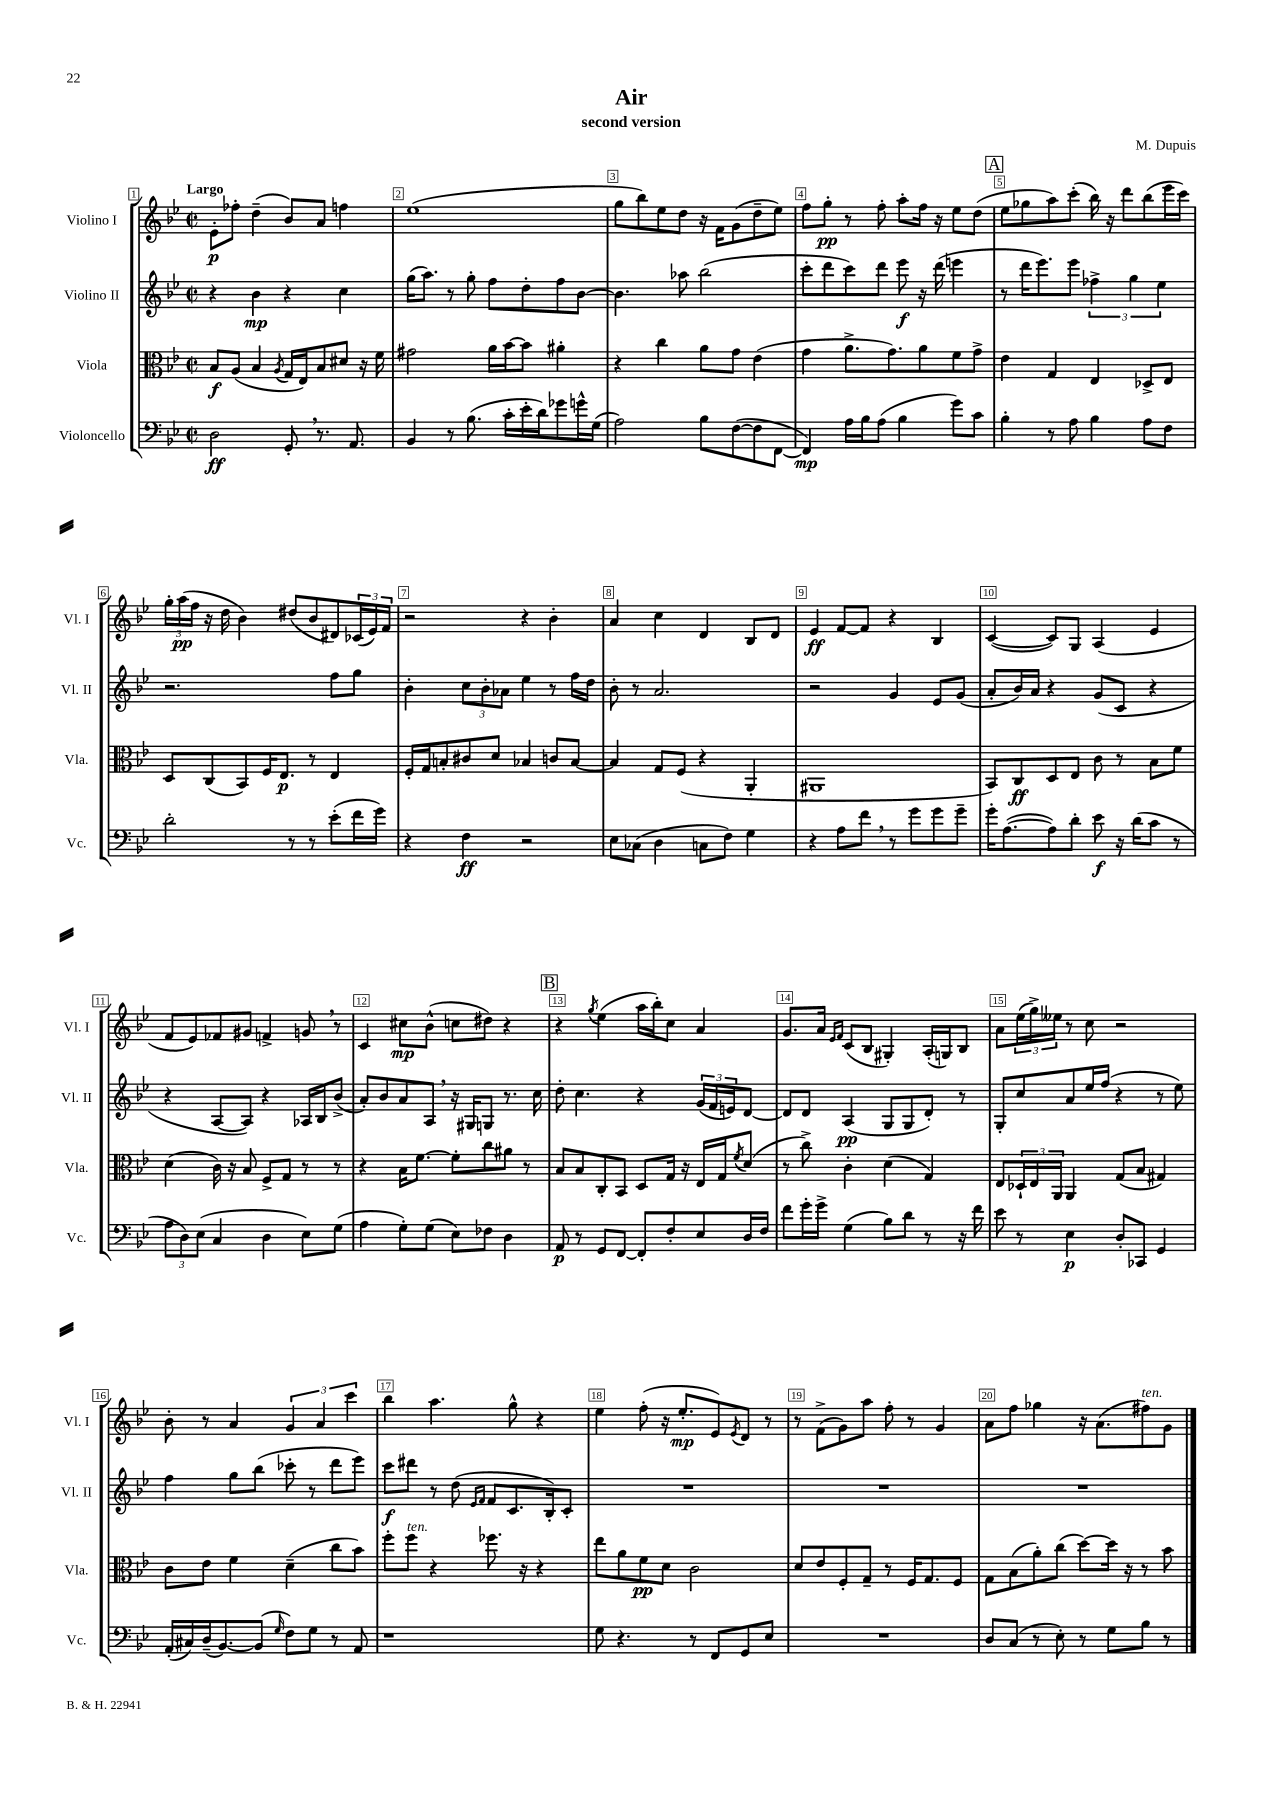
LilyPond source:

\header { title = "Air" composer = "M. Dupuis" subtitle = "second version" }
<<
\new StaffGroup <<
\new Staff = "s0" \with { instrumentName = "Violino I" shortInstrumentName = "Vl. I" } {
    \clef treble \key bes \major \defaultTimeSignature \time 2/2 \tempo "Largo"
    ees'8-.\p fes''8-. d''4--( bes'8) a'8 f''4 |
    ees''1( |
    g''8 bes''8) ees''8 d''8 r16 f'16 g'8( d''8-- ees''8) |
    f''8 g''8-.\pp r8 f''8-. a''8-. f''16 r16 ees''8 d''8( |
    \mark \markup { \box "A" } ees''8 ges''8 a''8) c'''8-.( bes''16) r16 d'''8 bes''8( ees'''16 c'''16) |
    \tuplet 3/2 { g''16-. a''16\pp( f''16 } r16 d''16 bes'4) dis''8( bes'8 dis'8) \tuplet 3/2 { ces'16( ees'16) f'16 } |
    r2 r4 bes'4-. |
    a'4 c''4 d'4 bes8 d'8 |
    ees'4\ff f'8~ f'8 r4 bes4 |
    c'4~( c'8) g8 a4( ees'4 |
    f'8 ees'8) fes'8 gis'8 f'4-> g'8 \breathe r8 |
    c'4 cis''8\mp bes'8-^( c''8 dis''8) r4 |
    \mark \markup { \box "B" } r4 \acciaccatura { g''8 } ees''4( a''16 bes''16-.) c''8 a'4 |
    g'8. a'16 \grace { ees'16 f'16 } c'8( bes8 gis4-.) a16-.( g16) bes8 |
    a'8 \tuplet 3/2 { ees''16( g''16->) eeses''16 } r8 c''8 r2 |
    bes'8-. r8 a'4 \tuplet 3/2 { g'4 a'4 c'''4 } |
    bes''4 a''4. g''8-^ r4 |
    ees''4 f''8-.( r16 ees''8.-.\mp ees'8) \acciaccatura { ees'8 } d'8 r8 |
    r8 f'8->( g'8) a''8 f''8-. r8 g'4 |
    a'8 f''8 ges''4 r16 a'8.( fis''8^\markup { \italic "ten." }) g'8 \bar "|." |
}
\new Staff = "s1" \with { instrumentName = "Violino II" shortInstrumentName = "Vl. II" } {
    \clef treble \key bes \major \defaultTimeSignature \time 2/2
    r4 bes'4\mp r4 c''4 |
    g''16( a''8.) r8 g''8-. f''8 d''8-. f''8 bes'8~ |
    bes'4. aes''8 bes''2( |
    c'''8-. d'''8 c'''8) d'''8 ees'''8\f r16 d'''16( e'''4 |
    \mark \markup { \box "A" } r8 d'''16 ees'''8.) ees'''8 \tuplet 3/2 { fes''4-> g''4 ees''4 } |
    r2. f''8 g''8 |
    bes'4-. \tuplet 3/2 { c''8 bes'8-. aes'8 } ees''4 r8 f''16 d''16 |
    bes'8-. r8 a'2. |
    r2 g'4 ees'8 g'8( |
    a'8-. bes'16) a'16 r4 g'8( c'8 r4 |
    r4 a8~ a8) r4 aes16 bes16 bes'8->( |
    a'8-.) bes'8 a'8 a8 \breathe r16 gis16 g8 r8. c''16 |
    \mark \markup { \box "B" } d''8-. c''4. r4 \tuplet 3/2 { g'16( f'16 e'16) } d'8~ |
    d'8 d'8 a4\pp( g8 g8 d'8-.) r8 |
    g8-. c''8 a'8 ees''16 f''16( r4 r8 ees''8) |
    f''4 g''8 bes''8( ces'''8-. r8 d'''8 ees'''8) |
    c'''8\f dis'''8 r8 d''8( \grace { ees'16 f'16 } f'8 c'8. bes16-.) c'8-. |
    R1 |
    R1 |
    R1 \bar "|." |
}
\new Staff = "s2" \with { instrumentName = "Viola" shortInstrumentName = "Vla." } {
    \clef alto \key bes \major \defaultTimeSignature \time 2/2
    bes8\f a8( bes4 \acciaccatura { a8 } g16 ees16) bes8 dis'8 r16 f'16 |
    gis'2 a'16 bes'16~ bes'8 ais'4-. |
    r4 c''4 a'8 g'8 ees'4( |
    g'4 a'8.-> g'8.) a'8 f'8 g'8-> |
    \mark \markup { \box "A" } ees'4 g4 ees4 des8-> ees8 |
    d8 c8( bes,8) f16 ees8.\p r8 ees4 |
    f16-. g16 b8-. cis'8 d'8 bes4 c'8 bes8~ |
    bes4 g8 f8( r4 a,4-. |
    ais,1 |
    bes,8) c8\ff d8 ees8 c'8 r8 bes8 f'8 |
    d'4( c'16) r16 bes8 f8-> g8 r8 r8 |
    r4 bes16 f'8.~ f'8-. c''8 ais'8 r8 |
    \mark \markup { \box "B" } bes8 bes8 c8-. bes,8 d8 g16 r16 ees16 g16 \acciaccatura { f'8 } d'8( |
    r8 c''8->) c'4-. d'4( g4) |
    ees8 \tuplet 3/2 { des16-! ees16 a,16 } a,4 g8( bes8 gis4) |
    c'8 ees'8 f'4 d'4--( c''8 bes'8) |
    f''8-. f''8^\markup { \italic "ten." } r4 fes''8. r16 r4 |
    ees''8 a'8 f'8\pp d'8 c'2 |
    d'8 ees'8 f8-. g8-- r8 f16 g8. f8 |
    g8 bes8( a'8-.) c''8( d''8~) d''16 r16 r8 bes'8 \bar "|." |
}
\new Staff = "s3" \with { instrumentName = "Violoncello" shortInstrumentName = "Vc." } {
    \clef bass \key bes \major \defaultTimeSignature \time 2/2
    d2\ff g,8-. \breathe r8. a,8. |
    bes,4 r8 bes8.( c'16-. ees'16-. d'16) ges'8 g'16-^ g16( |
    a2) bes8 f8~( f8 f,8~ |
    f,4\mp) a16 bes16 a8( bes4 g'8) c'8 |
    \mark \markup { \box "A" } bes4-. r8 a8 bes4 a8 f8 |
    d'2-. r8 r8 ees'8-.( f'16 g'16) |
    r4 f4\ff r2 |
    ees8 ces8( d4 c8 f8) g4 |
    r4 a8 f'8 \breathe r8 g'8 g'8 g'8-- |
    g'16-. a8.~( a8) d'8-. ees'8\f r16 d'16( c'8 r8 |
    \tuplet 3/2 { a8 d8) ees8( } c4 d4 ees8) g8( |
    a4 g8-.) g8( ees8) fes8 d4 |
    \mark \markup { \box "B" } a,8\p r8 g,8 f,8~ f,8-. f8-. ees8 d16 f16 |
    f'8 g'16-. g'16-> g4( bes8) d'8 r8 r16 f'16 |
    ees'8 r8 ees4\p d8-. ces,8 g,4 |
    a,16-.( cis16) d16--( bes,8.~) bes,8( \grace { g16 } f8) g8 r8 a,8 |
    r1 |
    g8 r4. r8 f,8 g,8 ees8 |
    R1 |
    d8 c8( r8 ees8-.) r8 g8 bes8 r8 \bar "|." |
}
>>
>>
\layout { \context { \Score \override BarNumber.break-visibility = ##(#f #t #t) barNumberVisibility = #all-bar-numbers-visible \override BarNumber.stencil = #(make-stencil-boxer 0.1 0.3 ly:text-interface::print) } }
